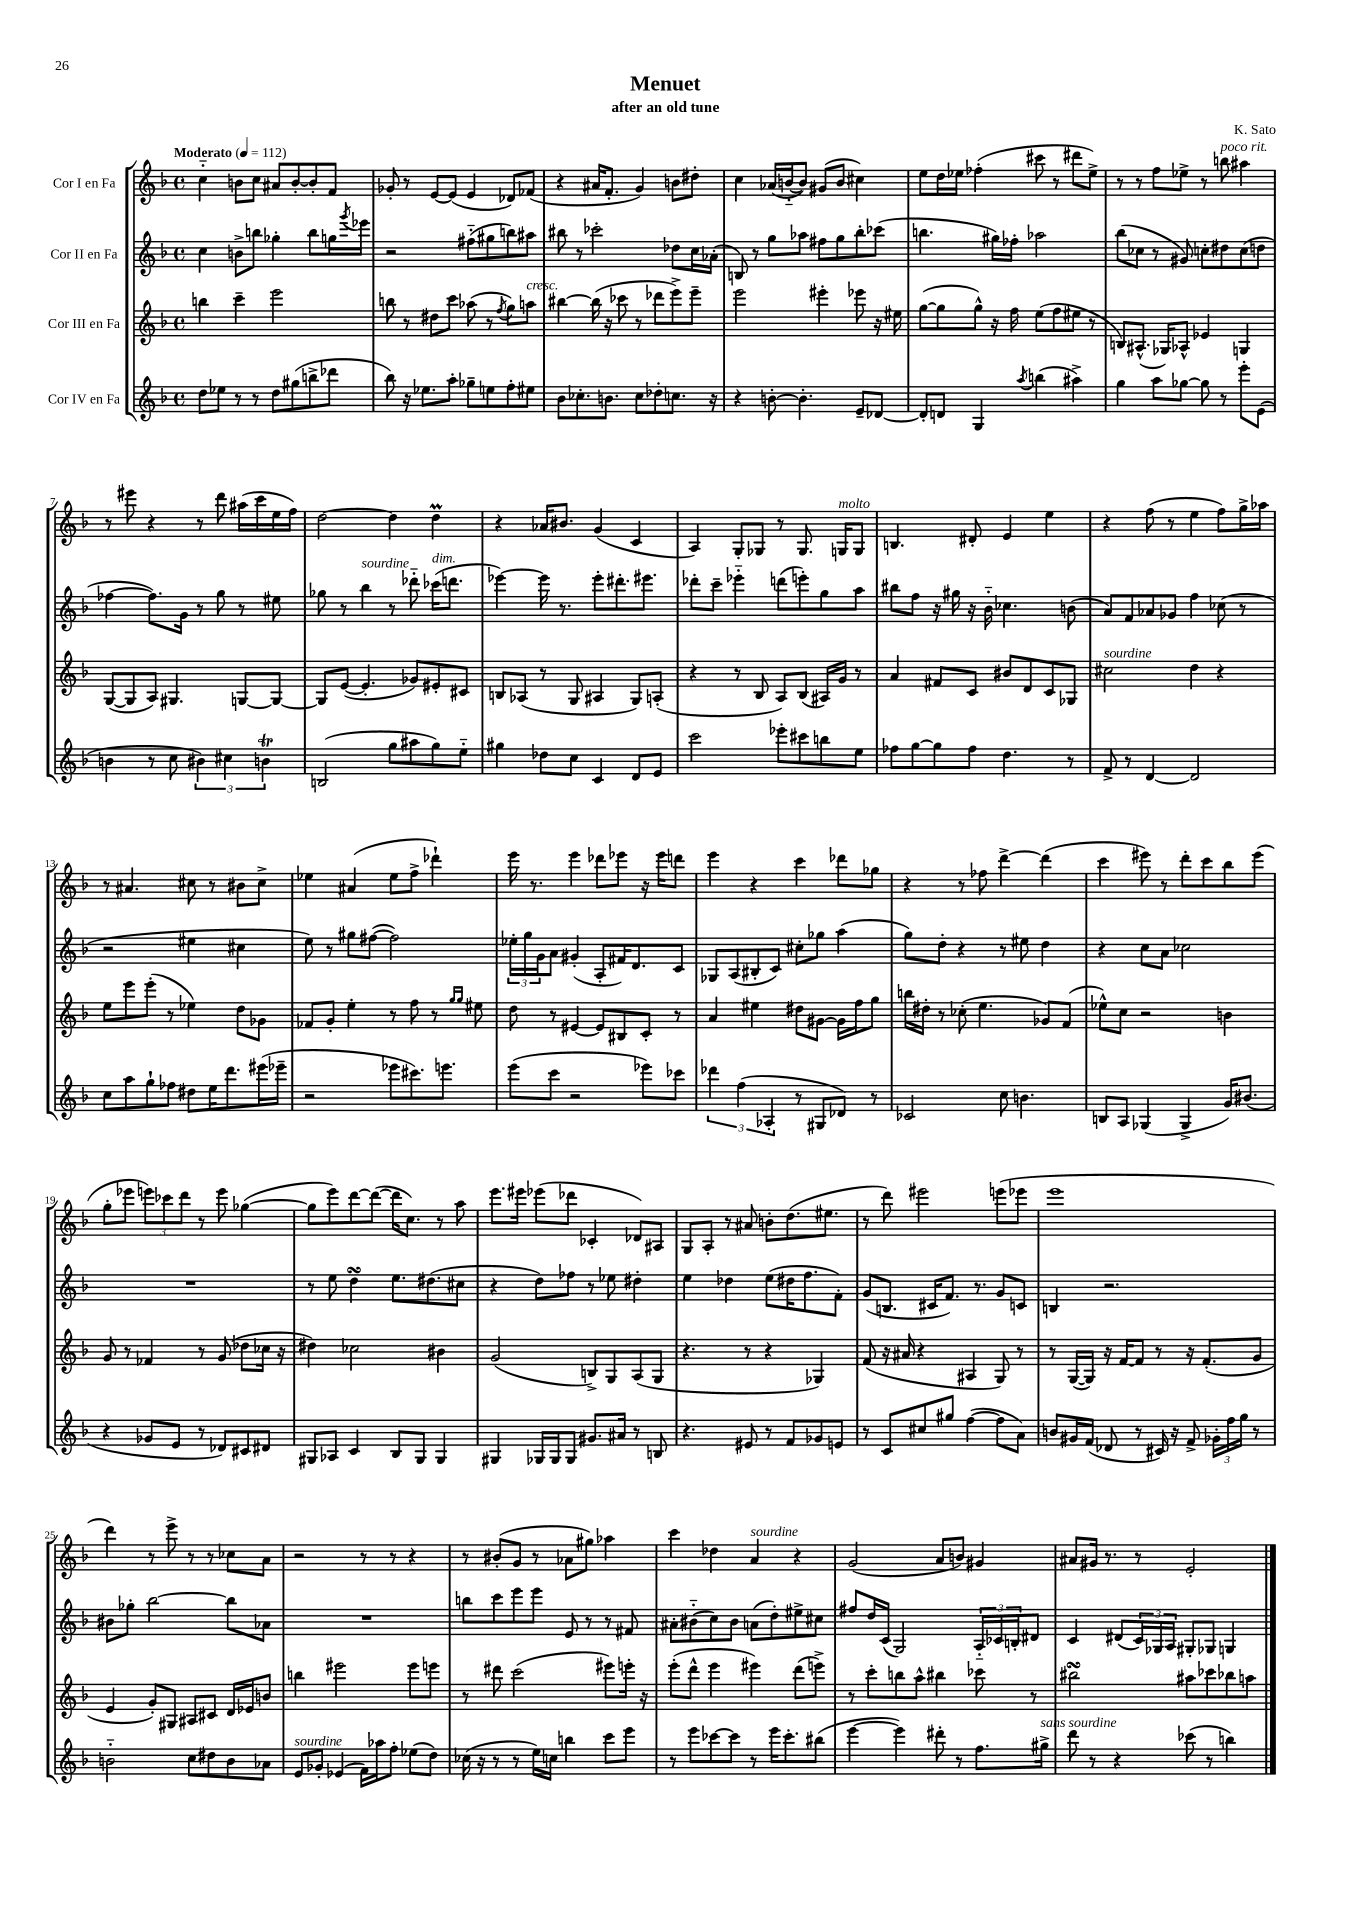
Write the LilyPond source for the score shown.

\header { title = "Menuet" composer = "K. Sato" subtitle = "after an old tune" }
<<
\new StaffGroup <<
\new Staff = "s0" \with { instrumentName = "Cor I en Fa" } {
    \clef treble \key f \major \defaultTimeSignature \time 4/4 \tempo "Moderato" 4 = 112
    c''4-_ b'8 c''8 ais'8 b'8~-. b'8-. f'8 |
    ges'8-. r8 e'8~ e'8( e'4 des'8) fes'8( |
    r4 ais'16 f'8.-. g'4) b'8 dis''8-. |
    c''4 aes'16( b'16~-_ b'8) gis'8( b'8 cis''4) |
    e''8 d''16 ees''16 fes''4-.( cis'''8 r8 dis'''8 ees''8->) |
    r8 r8 f''8 ees''8-> r8 b''8^\markup { \italic "poco rit." } ais''4 |
    r8 eis'''8 r4 r8 d'''8 ais''16( c'''16 e''16 f''16) |
    d''2~ d''4 d''4\prall |
    r4 aes'16 bis'8. g'4( c'4 |
    a4) g8-. ges8 r8 ges8. g16^\markup { \italic "molto" } g8 |
    b4. dis'8-. e'4 e''4 |
    r4 f''8( r8 e''4 f''8) g''16-> aes''16 |
    r8 ais'4. cis''8 r8 bis'8 cis''8-> |
    ees''4 ais'4( ees''8 f''8-> des'''4-!) |
    e'''16 r8. e'''4 des'''8 ees'''8 r16 ees'''16 d'''8 |
    e'''4 r4 c'''4 des'''8 ges''8 |
    r4 r8 fes''8 d'''4~-> d'''4( |
    c'''4 eis'''8) r8 d'''8-. c'''8 bes''8 eis'''8( |
    g''8-. ees'''8 \tuplet 3/2 { e'''8) ces'''8 d'''8 } r8 e'''8 ges''4~( |
    ges''8 e'''8) d'''8~ d'''8~( d'''16 c''8.) r8 a''8 |
    e'''8. eis'''16 ees'''8( des'''8 ces'4-. des'8) ais8 |
    g8 a8-. r8 ais'8 b'8-. d''8.( eis''8. |
    r8 d'''8) eis'''2 e'''8( ees'''8 |
    e'''1 |
    d'''4) r8 e'''8-> r8 r8 ces''8 a'8 |
    r2 r8 r8 r4 |
    r8 bis'8-.( g'8 r8 aes'8 gis''8) aes''4 |
    c'''4 des''4 a'4^\markup { \italic "sourdine" } r4 |
    g'2( a'8 b'8) gis'4 |
    ais'8 gis'16 r8. r8 e'2-. \bar "|." |
}
\new Staff = "s1" \with { instrumentName = "Cor II en Fa" } {
    \clef treble \key f \major \defaultTimeSignature \time 4/4
    c''4 b'8-> b''8 ges''4-. b''8 g''16 \acciaccatura { g'''8 } ees'''16 |
    r2 fis''8-_( gis''8 b''8) ais''8 |
    bis''8 r8 ces'''2-. des''8 c''16 aes'16-.( |
    b8) r8 g''8 aes''8 fis''8 g''8 bes''8-. ces'''8( |
    b''4. gis''16) fes''16-. aes''2 |
    bes''8( ces''8 r8 gis'8) c''8-. dis''8 c''8( d''8 |
    fes''4~ fes''8.) g'16 r8 g''8 r8 eis''8 |
    ges''8 r8 bes''4^\markup { \italic "sourdine" } r8 des'''8-_ ces'''16^\markup { \italic "dim." }( d'''8. |
    ees'''4~) ees'''16 r8. ees'''8-. dis'''8.-. eis'''8. |
    des'''8-. c'''8-- ees'''4-_ d'''8( e'''8-.) g''8 a''8 |
    bis''8 f''8 r16 gis''16 r16 bes'16-_ ces''4. b'8( |
    a'8) f'8 aes'8 ges'8 f''4 ces''8( r8 |
    r2 eis''4 cis''4 |
    e''8) r8 gis''8 fis''8~( fis''2) |
    \tuplet 3/2 { ees''16-. g''16 g'16 } a'8 gis'4-.( a8-. fis'16) d'8. c'8 |
    ges8 a8( bis8-. c'8) cis''8-. ges''8 a''4( |
    g''8) d''8-. r4 r8 eis''8 d''4 |
    r4 c''8 a'8 ces''2 |
    R1 |
    r8 e''8 d''4\turn e''8. dis''8.( cis''8 |
    r4 d''8) fes''8 r8 ees''8 dis''4-. |
    e''4 des''4 e''8( dis''16 f''8. f'8-.) |
    g'8( b8. cis'16 f'8.) r8. g'8 c'8 |
    b4 r2. |
    bis'8 ges''8-. bes''2~ bes''8 aes'8 |
    R1 |
    b''8 c'''8 e'''8 e'''8 e'8 r8 r8 fis'8 |
    ais'8-. bis'8-_( c''8) bis'8 a'8( d''8-.) eis''8-> cis''8 |
    fis''8 d''16 c'16( g2) \tuplet 3/2 { a16-_ ces'16 b16-. } dis'8 |
    c'4 dis'8( \tuplet 3/2 { c'16) ges16 a16 } gis8-. ges8 g4 \bar "|." |
}
\new Staff = "s2" \with { instrumentName = "Cor III en Fa" } {
    \clef treble \key f \major \defaultTimeSignature \time 4/4
    b''4 c'''4-- e'''2 |
    b''8 r8 dis''8 c'''8 aes''8( r8 \acciaccatura { f''8 } g''8) a''8^\markup { \italic "cresc." } |
    bis''4~ bis''16( r16 ces'''8 r8 des'''8 e'''8->) e'''8-- |
    e'''2 eis'''4-. ees'''8 r16 eis''16 |
    g''8~( g''8 g''8-^) r16 f''16 e''8( f''8 eis''8 r8 |
    b8) ais8.-^( ges16) aes8-^ ees'4 g4 |
    g8~( g8 a8) gis4. g8~ g8~ |
    g8 e'8~( e'4.-. ges'8) eis'8-. cis'8 |
    b8 aes8( r8 g8 ais4 g8) a8-.( |
    r4 r8 bes8 a8) bes8( ais16) g'16 r8 |
    a'4 fis'8 c'8 bis'8 d'8 c'8 ges8 |
    cis''2^\markup { \italic "sourdine" } d''4 r4 |
    e''8 e'''8 e'''8-.( r8 ees''4) d''8 ges'8 |
    fes'8 g'8-. e''4-. r8 f''8 r8 \grace { g''16 g''16 } eis''8 |
    d''8 r8 eis'4~ eis'8 bis8 c'8-. r8 |
    a'4 eis''4 dis''8 gis'8~ gis'16 f''16 g''8 |
    b''16 dis''16-. r8 ces''8-.( e''4. ges'8) f'8( |
    ees''8-^) c''8 r2 b'4 |
    g'8 r8 fes'4 r8 g'8( des''8 ces''16 r16 |
    dis''4) ces''2 bis'4 |
    g'2( b8->) g8 a8( g8 |
    r4. r8 r4 ges4) |
    f'8( r16 ais'16 r4 ais4 g8) r8 |
    r8 g16~( g16) r16 f'16~ f'8 r8 r16 f'8.-.( g'8 |
    e'4 g'8-.) gis8 ais8 cis'8 d'16 ees'16 b'8 |
    b''4 eis'''2 eis'''8 e'''8 |
    r8 dis'''8 c'''2( eis'''8) e'''16-. r16 |
    e'''8-.( d'''8-^ e'''4 eis'''4) d'''8( e'''8->) |
    r8 c'''8-. b''8 a''8-^ bis''4 ces'''8 r8 |
    bis''2\turn ais''8 ces'''8 bes''8 a''8 \bar "|." |
}
\new Staff = "s3" \with { instrumentName = "Cor IV en Fa" } {
    \clef treble \key f \major \defaultTimeSignature \time 4/4
    d''8 ees''8 r8 r8 d''8 gis''8( b''8-> des'''8 |
    bes''8) r16 ees''8. a''8-. ges''8-- e''8 f''8-. eis''8 |
    bes'8 ces''8.-. b'8. ces''8 des''8-. c''8. r16 |
    r4 b'8~-. b'4.-. e'8-- des'8~ |
    des'8-. d'8 g4 \acciaccatura { a''8 } b''4( ais''4->) |
    g''4 a''8 ges''8~ ges''8 r8 e'''8-. e'8( |
    b'4 r8 c''8 \tuplet 3/2 { bis'4) cis''4 b'4\trill } |
    b2( g''8 ais''8 g''8) e''8-_ |
    gis''4 des''8 c''8 c'4 d'8 e'8 |
    c'''2 ees'''8-. cis'''8 b''8 e''8 |
    fes''8 g''8~ g''8 fes''8 d''4. r8 |
    f'8-> r8 d'4~ d'2 |
    c''8 a''8 g''8-! fes''8 dis''8 e''16 d'''8. eis'''16( ees'''16-- |
    r2 ees'''8 cis'''8.) e'''8. |
    e'''8( c'''8 r2 ees'''8) ces'''8 |
    \tuplet 3/2 { des'''4 f''4( aes4-. } r8 gis8 des'8) r8 |
    ces'2 c''8 b'4. |
    b8 a8 ges4( ges4-> g'16) bis'8.( |
    r4 ges'8 e'8 r8 des'8) cis'8 dis'8 |
    gis8 aes8 c'4 bes8 gis8 gis4 |
    gis4 ges16 ges16 ges8 gis'8. ais'16 r8 b8 |
    r4. eis'8 r8 f'8 ges'8 e'8 |
    r8 c'8 cis''8 gis''8 f''4~( f''8 a'8) |
    b'8 gis'16 f'16( des'8 r8 cis'16) r16 f'8-> \tuplet 3/2 { ges'16-. f''16 g''16 } r8 |
    b'2-_ c''8 dis''8 b'8 aes'8 |
    e'8^\markup { \italic "sourdine" } ges'8-. ees'4( f'16) aes''16 f''8-. ees''8( d''8) |
    ces''16( r16 r8 r8 e''16) c''16 b''4 c'''8 e'''8 |
    r8 e'''8 ces'''8~ ces'''8 r8 e'''16 ces'''8.-. bis''8( |
    e'''4~ e'''4) dis'''8-. r8 f''8. gis''16->^\markup { \italic "sans sourdine" } |
    d'''8 r8 r4 ces'''8( r8 b''4) \bar "|." |
}
>>
>>
